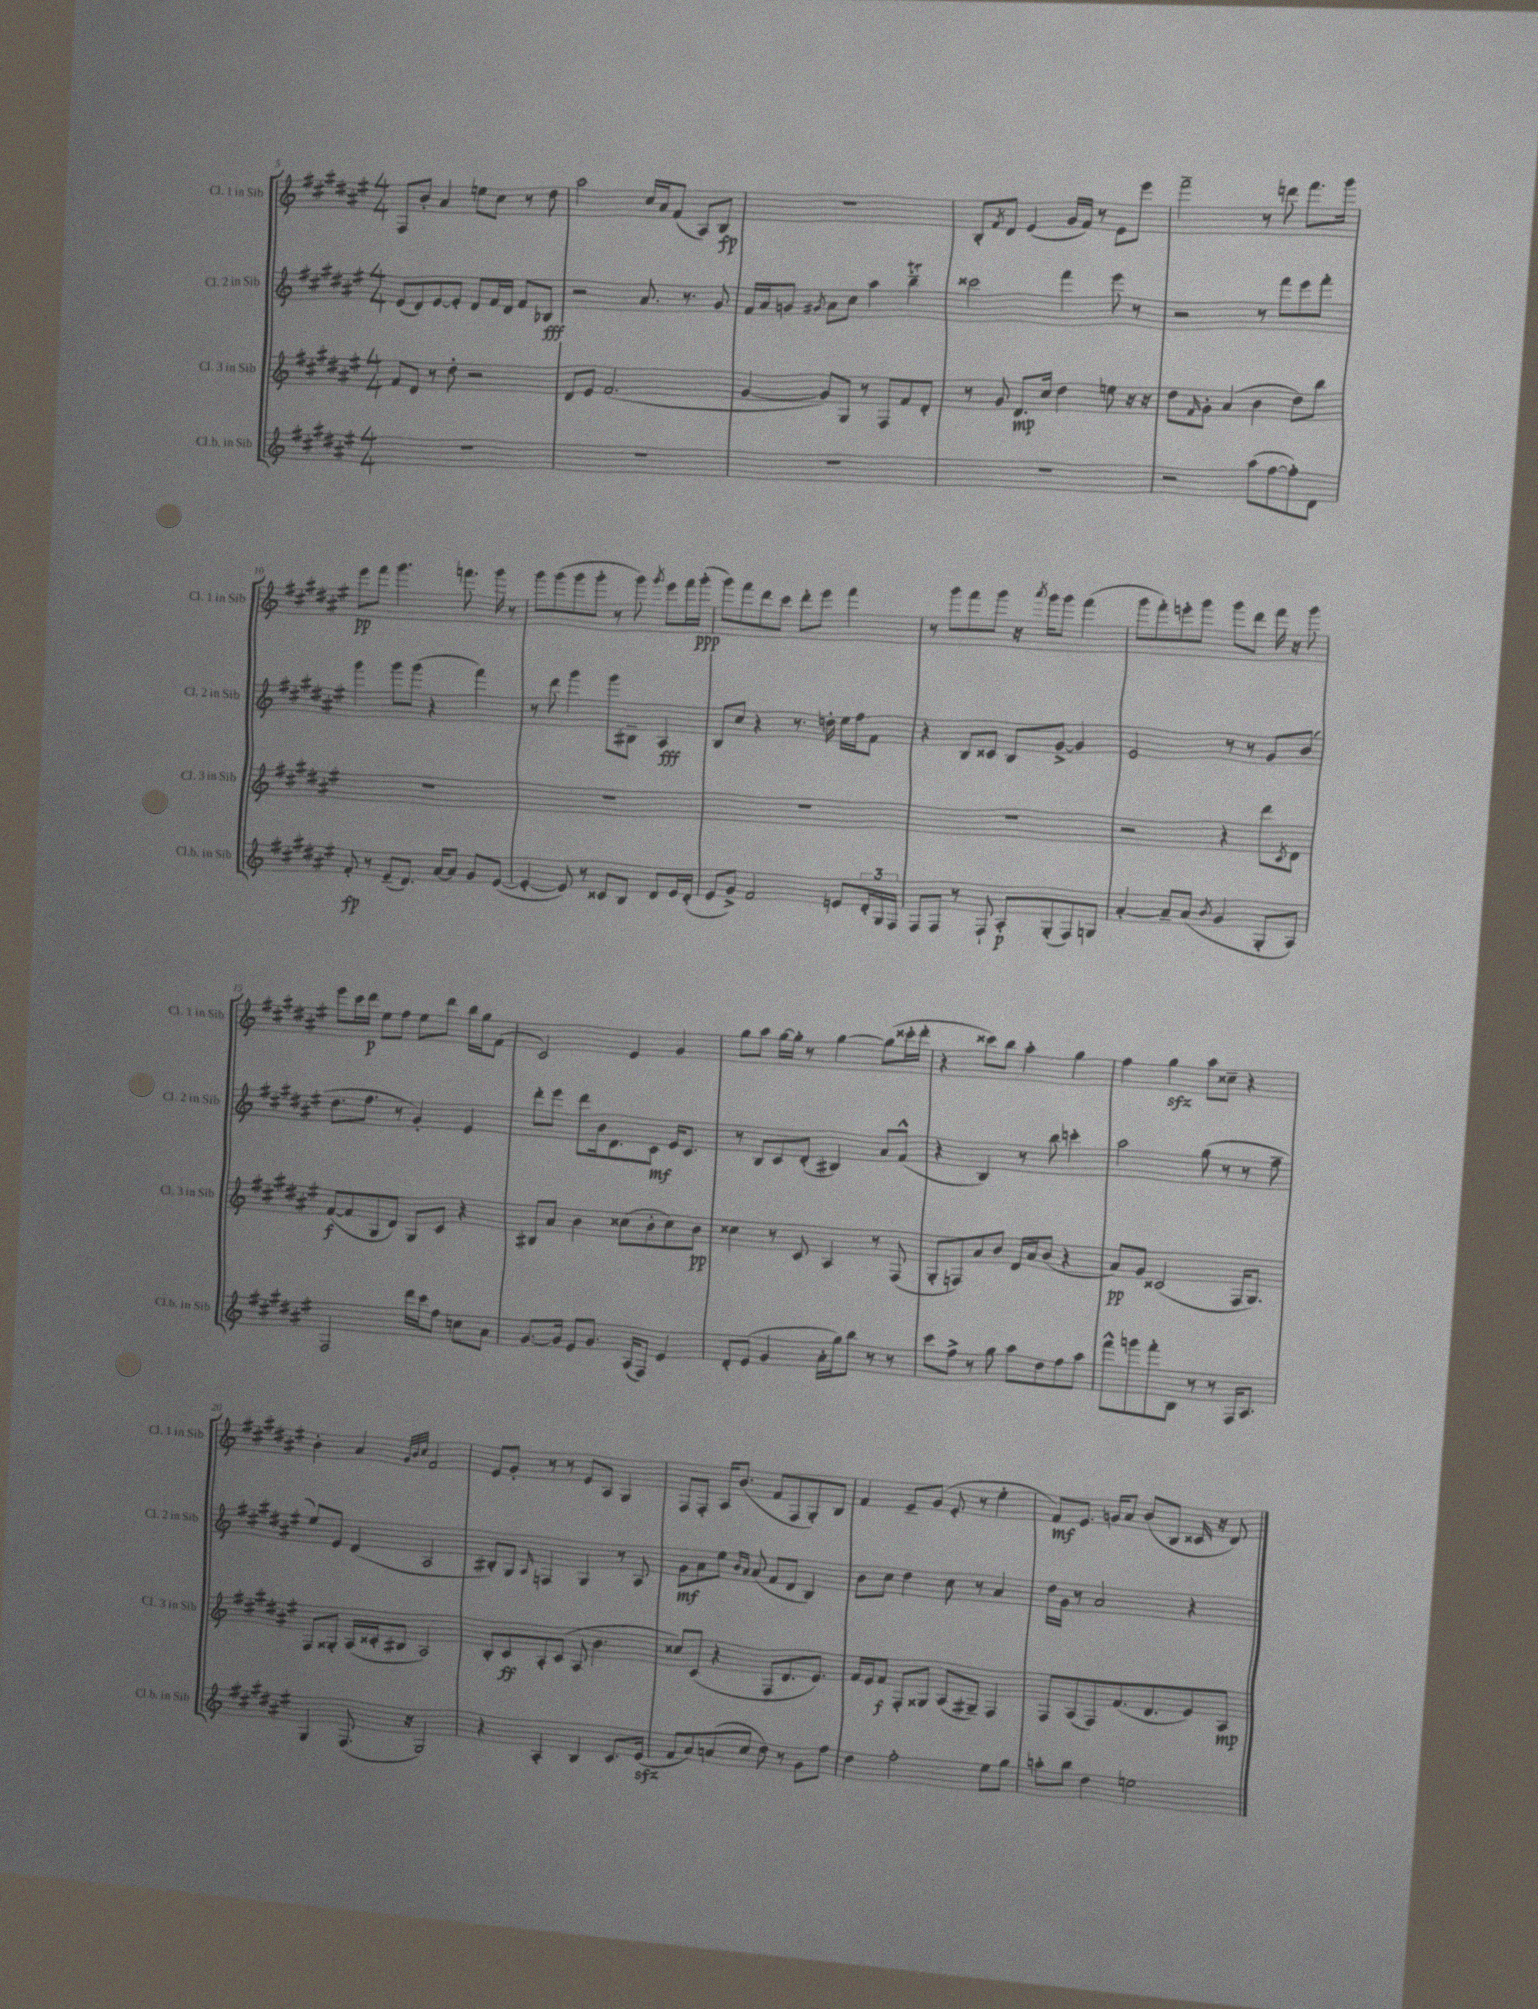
<<
\new StaffGroup <<
\new Staff = "s0" \with { instrumentName = "Cl. 1 in Sib" shortInstrumentName = "Cl. 1 in Sib" } {
    \clef treble \key fis \major \numericTimeSignature \time 4/4
    fis8 b'8-. ais'4 e''8 cis''8 r8 dis''8 |
    ais''2 cis''16 ais'16 fis'8( ais8) b8\fp |
    R1 |
    b8-. \acciaccatura { fis'8 } dis'8 eis'4( gis'16 fis'16) r8 eis'8 eis'''8 |
    fis'''2-- r8 d'''8 fis'''8. gis'''16 |
    eis'''8\pp fis'''8 gis'''4. f'''8. gis'''16 r8 |
    gis'''8 gis'''8( gis'''8 gis'''8-. r8 gis'''8) \acciaccatura { gis'''8 } eis'''8 fis'''16 gis'''16-.\ppp( |
    gis'''8) fis'''8 dis'''8 cis'''8 dis'''8-. eis'''8 fis'''4 |
    r8 gis'''8 fis'''8 gis'''8 r16 \acciaccatura { ais'''8 } gis'''16 gis'''8 fis'''4( |
    gis'''8 fis'''8-.) e'''8-. gis'''8 gis'''8 dis'''8 fis'''16 r16 gis'''8 |
    eis'''8 cis'''16 dis'''16\p eis''8 fis''8 eis''8 dis'''8 b''16 gis''16 fis'8( |
    cis'2) eis'4 gis'4 |
    gis''8 ais''8 gis''16~ gis''16-. r8 gis''4~ gis''8( cisis'''16-. dis'''16-. |
    r4 cisis'''8) b''8 ais''4-. gis''4 |
    fis''4 gis''4\sfz ais''8 cisis''8-- r4 |
    b'4-. ais'4 \grace { gis'32 b'32 cis''32 } fis'2 |
    eis'8 gis'8-. r8 r8 eis'8 ais8 gis4 |
    fis8 fis8-. ais16 b'8.( fis'8 fis8 gis8-.) b8 |
    fis'4 eis'8-- gis'8( eis'8-. r8 eis''4-. |
    fis'8\mf) eis'8. g'16 ais'8 b'8( b8 cisis'16 r16 dis'8) \bar "|." |
}
\new Staff = "s1" \with { instrumentName = "Cl. 2 in Sib" shortInstrumentName = "Cl. 2 in Sib" } {
    \clef treble \key fis \major \numericTimeSignature \time 4/4
    eis'8( dis'8) eis'8~ eis'8-. dis'8 fis'16 dis'16 fis'8 bes8\fff |
    r2 ais'8. r8. gis'8 |
    fis'16 ais'16 g'8 \acciaccatura { gis'8 } ais'8 cis''8 ais''4 b''4--\trill |
    cisis'''2 fis'''4 eis'''8 r8 |
    r2 r8 fis'''8 eis'''8 fis'''8-. |
    gis'''4 gis'''8 gis'''8( r4 fis'''4) |
    r8 dis'''8 gis'''4 gis'''8 bis8-- ais4\fff |
    b8 cis''8 r4 r8. d''16-. eis''16 fis''16 fis'8 |
    r4 b8 cisis'8 b8 gis'8~-> gis'4 |
    eis'2 r8 r8 gis'8 b'8( |
    dis''8. fis''8. r8 gis'4-.) eis'4 |
    dis'''8-. eis'''8 dis'''8 b'16 dis'8. cis'8\mf eis'16 cis'8. |
    r8 b8 cis'8 dis'8-.( bis4) ais'8 fis'8-^( |
    r4 b4) r8 b''8 c'''4-. |
    ais''2 gis''8( r8 r8 fis''8-- |
    eis''8) eis'8 dis'4( ais2 |
    bis8-.) gis8 \grace { ais16 } f4 gis4 r8 ais8 |
    gis'8\mf ais'8 eis''8 \grace { b'16 ais'16 } ais'8( fis'8 dis'8 b4) |
    b'8 cis''8 dis''4 cis''8 r8 ais'4 |
    dis''16 gis'16 r8 ais'2 r4 \bar "|." |
}
\new Staff = "s2" \with { instrumentName = "Cl. 3 in Sib" shortInstrumentName = "Cl. 3 in Sib" } {
    \clef treble \key fis \major \numericTimeSignature \time 4/4
    fis'8 dis'8 r8 dis''8-. r2 |
    dis'8 eis'8 fis'2.( |
    gis'4~ gis'8) gis8 r8 fis8 fis'8 dis'8-. |
    r8 gis'8 dis'8.\mp cis''16 dis''4 e''8 r16 r16 |
    dis''8 \grace { fis'16 } gis'8-. ais'4( b'4 dis''8) b''8 |
    R1 |
    R1 |
    R1 |
    R1 |
    r2 r4 dis'''8 \acciaccatura { cis'8 } dis'8 |
    fis'8~\f( fis'8 gis8 dis'8) gis8 cis'8 r4 |
    bis8 ais'8 b'4 cisis''8( b'8-. cisis''8) b'8\pp |
    cisis''4 r8 cis'8 ais4 r8 fis8( |
    gis8-. f8) ais'8 b'8 dis'16 ais'16 b'8( r4 |
    ais'8\pp) gis'8 cisis'2( fis16 gis8.) |
    fis8 gisis8-. ais16( cisis'16-. bis8 ais2) |
    b8-. cis'8\ff ais8-. cis'8( ais8 b'4. |
    cisis''8) cis'8( r4 fis8 dis'8. eis'8.) |
    fis'16 eis'16 fis'8\f fis8-. gisis8 ais8( gis8--) fis4 |
    fis8 ais8( fis8) fis'8.( dis'8. eis'8) ais8\mp \bar "|." |
}
\new Staff = "s3" \with { instrumentName = "Cl.b. in Sib" shortInstrumentName = "Cl.b. in Sib" } {
    \clef treble \key fis \major \numericTimeSignature \time 4/4
    R1 |
    R1 |
    R1 |
    R1 |
    r2 ais''8( fis''8~ fis''8-.) dis'8 |
    fis'8-.\fp r8 eis'8--( dis'8.) ais'16~ ais'8 gis'8 eis'8~( |
    eis'4~-. eis'8) r8 cisis'8 b8 dis'8 eis'16 dis'16-.( |
    eis'8 gis'8->) fis'2 e'8 \tuplet 3/2 { dis'16-. gis16 fis16 } |
    fis8 fis8 r8 fis8-! ais8-.\p gis8-.( fis8) g8 |
    ais'4~-. ais'8-- ais'8( \acciaccatura { b'8 } gis'4 gis8-. ais8) |
    fis2 dis'''16 cis'''16 fis''8 c''8 ais'8 |
    gis'8.~ gis'16 eis'8 gis'8. ais16( fis8) eis'4 |
    dis'8-. eis'8( gis'4 ais'16-. gis''16) b''8 r8 r8 |
    cis'''8 fis''8-> r8 gis''8 ais''8 dis''8 fis''8 ais''8 |
    fis'''8-^ g'''8 fis'''8-. b8 r8 r8 fis16 ais8. |
    gis4 fis8.( r16 gis2) |
    r4 ais4-. b4 cis'8. eis'16\sfz( |
    fis'8 ais'8) a'8( cis''8 dis''8) r8 gis'8 fis''8 |
    dis''4 fis''2-. eis''8 gis''8 |
    a''8-. b''8 dis''4 e''2 \bar "|." |
}
>>
>>
\layout { \context { \Score currentBarNumber = #5 } }
